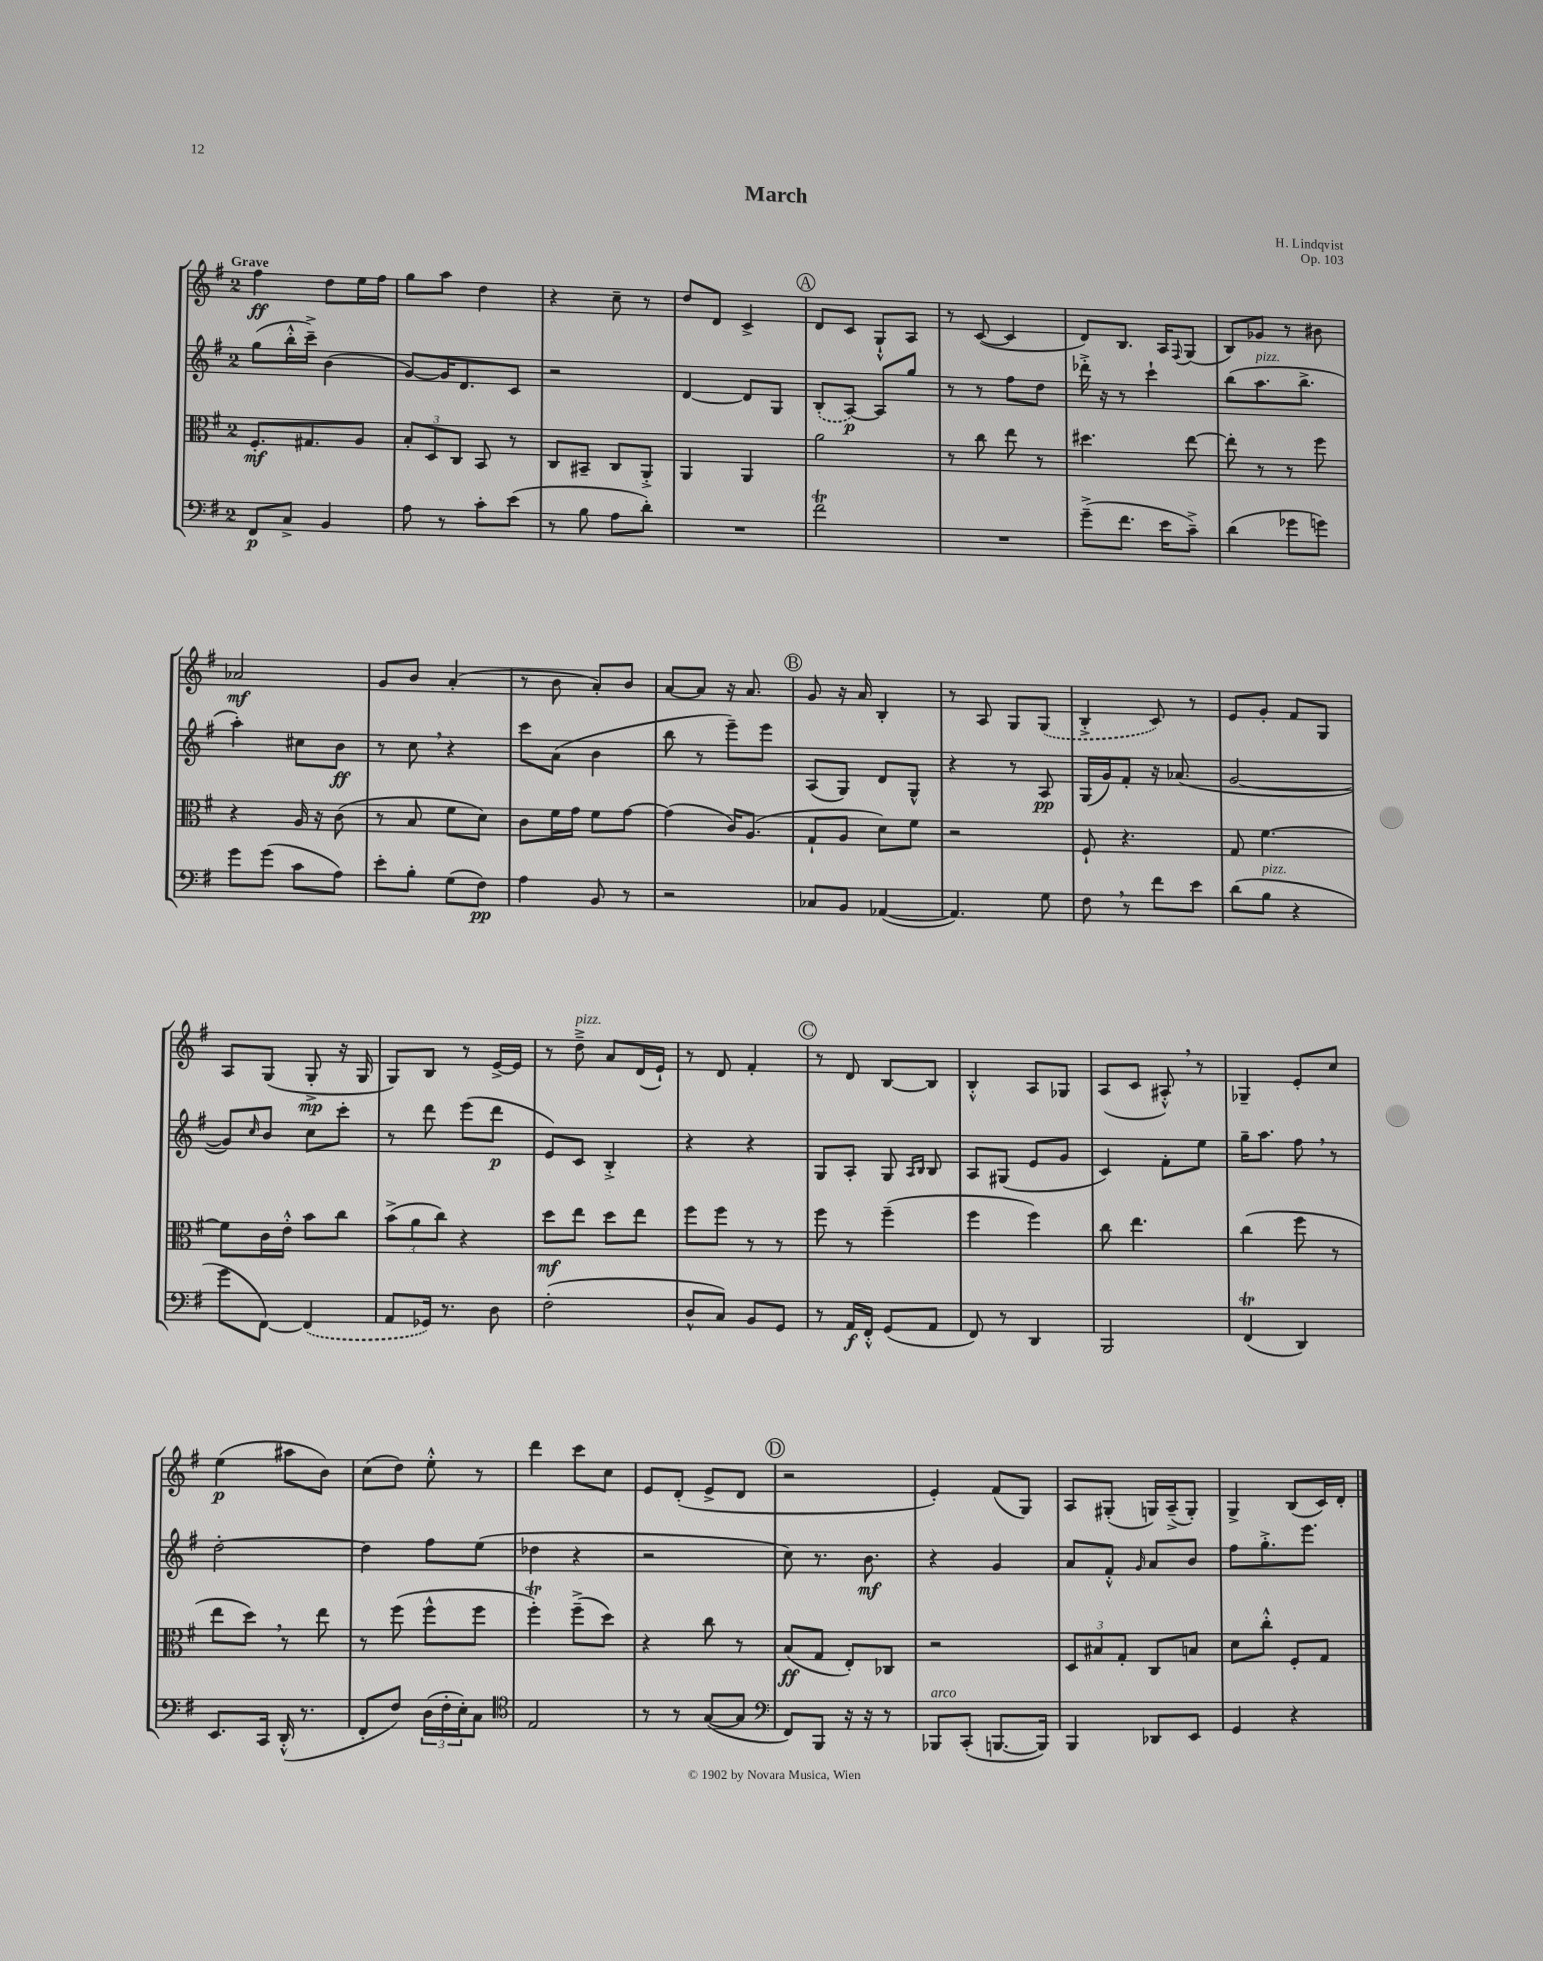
\header { title = "March" composer = "H. Lindqvist" opus = "Op. 103" }
<<
\new StaffGroup <<
\new Staff = "s0" {
    \clef treble \key g \major \once \override Staff.TimeSignature.style = #'single-digit \time 2/4 \tempo "Grave"
    fis''4\ff d''8 e''16 fis''16 |
    g''8 a''8 d''4 |
    r4 c''8-- r8 |
    d''8 d'8 c'4-> |
    \mark \markup { \circle "A" } d'8 c'8 g8-!-^ a8 |
    r8 c'8~( c'4 |
    d'8) b8. a16 \appoggiatura { fis8 } g8( |
    b8) ges'8 r8 bis'8 |
    aes'2\mf |
    g'8 b'8 a'4-.( |
    r8 b'8 a'8-.) b'8 |
    a'8~ a'8 r16 a'8. |
    \mark \markup { \circle "B" } g'8 r16 a'16 b4-. |
    r8 a8 g8 \once \slurDashed g8( |
    b4-.-> c'8) r8 |
    e'8 g'8-. fis'8 g8 |
    a8 g8( g8-.->\mp r16 g16 |
    g8) b8 r8 e'16~-> e'16 |
    r8 d''8--->^\markup { \italic "pizz." } a'8 d'16( e'16-!) |
    r8 d'8 fis'4-. |
    \mark \markup { \circle "C" } r8 d'8 b8~ b8 |
    b4-.-^ a8 ges8 |
    a8( c'8 ais8-.-^) \breathe r8 |
    ges4-- e'8-. c''8 |
    e''4\p( ais''8 b'8) |
    c''8( d''8) e''8-.-^ r8 |
    d'''4 c'''8 c''8 |
    e'8 d'8-.( e'8-> d'8 |
    \mark \markup { \circle "D" } r2 |
    e'4-.) fis'8( g8) |
    a8 gis8-.( g16) a16--->( g8-.) |
    g4-> b8( c'16) d'16-. \bar "|." |
}
\new Staff = "s1" {
    \clef treble \key g \major \once \override Staff.TimeSignature.style = #'single-digit \time 2/4
    g''8( b''16-.-^ c'''16--->) b'4( |
    g'8~) g'16 d'8. c'8 |
    r2 |
    d'4~ d'8 g8 |
    \mark \markup { \circle "A" } \once \slurDashed b8-.( a8~\p) a8 g''8 |
    r8 r8 fis''8 d''8 |
    des'''16-.-> r16 r8 c'''4-! |
    b''8( a''8.^\markup { \italic "pizz." } b''8.-> |
    a''4-.) cis''8 b'8\ff |
    r8 c''8 \breathe r4 |
    c'''8 a'8( b'4 |
    b''8 r8 e'''8--) e'''8 |
    \mark \markup { \circle "B" } a8( g8) d'8 g8-^ |
    r4 r8 a8\pp |
    g16( g'16) fis'8-. r16 aes'8.( |
    g'2~ |
    g'8) \grace { c''16 } b'8 c''8 c'''8-. |
    r8 d'''8 e'''8( d'''8\p |
    e'8) c'8 b4-.-> |
    r4 r4 |
    \mark \markup { \circle "C" } g8 a8-. g8 \grace { a16 b16 } b8 |
    a8 gis8( e'8 g'8 |
    c'4) fis'8-. e''8 |
    g''16-- a''8. fis''8 \breathe r8 |
    d''2~-. |
    d''4 fis''8 e''8( |
    des''4 r4 |
    r2 |
    \mark \markup { \circle "D" } c''8) r8. b'8.\mf |
    r4 g'4 |
    a'8 fis'8-.-^ \grace { g'16 } a'8 b'8 |
    fis''8 g''8.-.-> e'''8. \bar "|." |
}
\new Staff = "s2" {
    \clef alto \key g \major \once \override Staff.TimeSignature.style = #'single-digit \time 2/4
    fis8.-.\mf gis8. a8 |
    \tuplet 3/2 { b8-. d8 c8 } b,8 r8 |
    c8 bis,8-- c8 a,8-.-> |
    a,4 a,4 |
    \mark \markup { \circle "A" } a'2 |
    r8 c''8 e''8 r8 |
    dis''4. e''8~ |
    e''8-. r8 r8 fis''8 |
    r4 a16 r16 c'8( |
    r8 b8 fis'8 d'8) |
    c'8 fis'16 g'16 fis'8 g'8~ |
    g'4( c'16) a8.( |
    \mark \markup { \circle "B" } g8-! a8 d'8) fis'8 |
    r2 |
    fis8-! r4. |
    g8 fis'4.~ |
    fis'8 c'16 e'16-.-^ b'8 c''8 |
    \tuplet 3/2 { b'8->( a'8 c''8) } r4 |
    d''8\mf e''8 d''8 e''8 |
    fis''8 fis''8 r8 r8 |
    \mark \markup { \circle "C" } fis''8 r8 fis''4--( |
    fis''4 fis''4) |
    c''8 e''4. |
    c''4( fis''8 r8 |
    e''8 d''8) \breathe r8 e''8 |
    r8 fis''8( fis''8-^ fis''8 |
    fis''4-.\trill) fis''8--->( d''8) |
    r4 c''8 r8 |
    \mark \markup { \circle "D" } b8\ff( g8 e8-.) ces8 |
    r2 |
    \tuplet 3/2 { d8 bis8 g8-. } c8 b8 |
    d'8 c''8-.-^ fis8-. g8 \bar "|." |
}
\new Staff = "s3" {
    \clef bass \key g \major \once \override Staff.TimeSignature.style = #'single-digit \time 2/4
    fis,8\p c8-> b,4 |
    a8 r8 c'8-. e'8( |
    r8 b8 a8 d'8-.) |
    R2 |
    \mark \markup { \circle "A" } fis'2\trill |
    R2 |
    g'8--->( fis'8. e'16 c'8--->) |
    d'4( ges'8 g'8) |
    g'8 g'8( c'8 a8) |
    e'8-. b8-. g8( fis8\pp) |
    a4 b,8 r8 |
    r2 |
    \mark \markup { \circle "B" } ces8 b,8 aes,4~( |
    aes,4.) g8 |
    fis8 \breathe r8 fis'8 e'8 |
    d'8( b8^\markup { \italic "pizz." } r4 |
    g'8 fis,8~) \once \slurDashed fis,4( |
    a,8 ges,16) r8. d8 |
    fis2-.( |
    d8-^ c8) b,8 g,8 |
    \mark \markup { \circle "C" } r8 a,16\f fis,16-.-^ g,8( a,8 |
    fis,8) r8 d,4 |
    b,,2 |
    fis,4\trill( d,4) |
    e,8. c,16 d,16-.-^( r8. |
    fis,8-. fis8) \tuplet 3/2 { d16( fis16-. e16-.) } c8 |
    \clef tenor e2 |
    r8 r8 g8~( g8 |
    \mark \markup { \circle "D" } \clef bass fis,8) b,,8 r16 r16 r8 |
    bes,,8^\markup { \italic "arco" } c,8-.( b,,8.~ b,,16) |
    b,,4 des,8 e,8 |
    g,4 r4 \bar "|." |
}
>>
>>
\layout { \context { \Score \remove "Bar_number_engraver" } }
